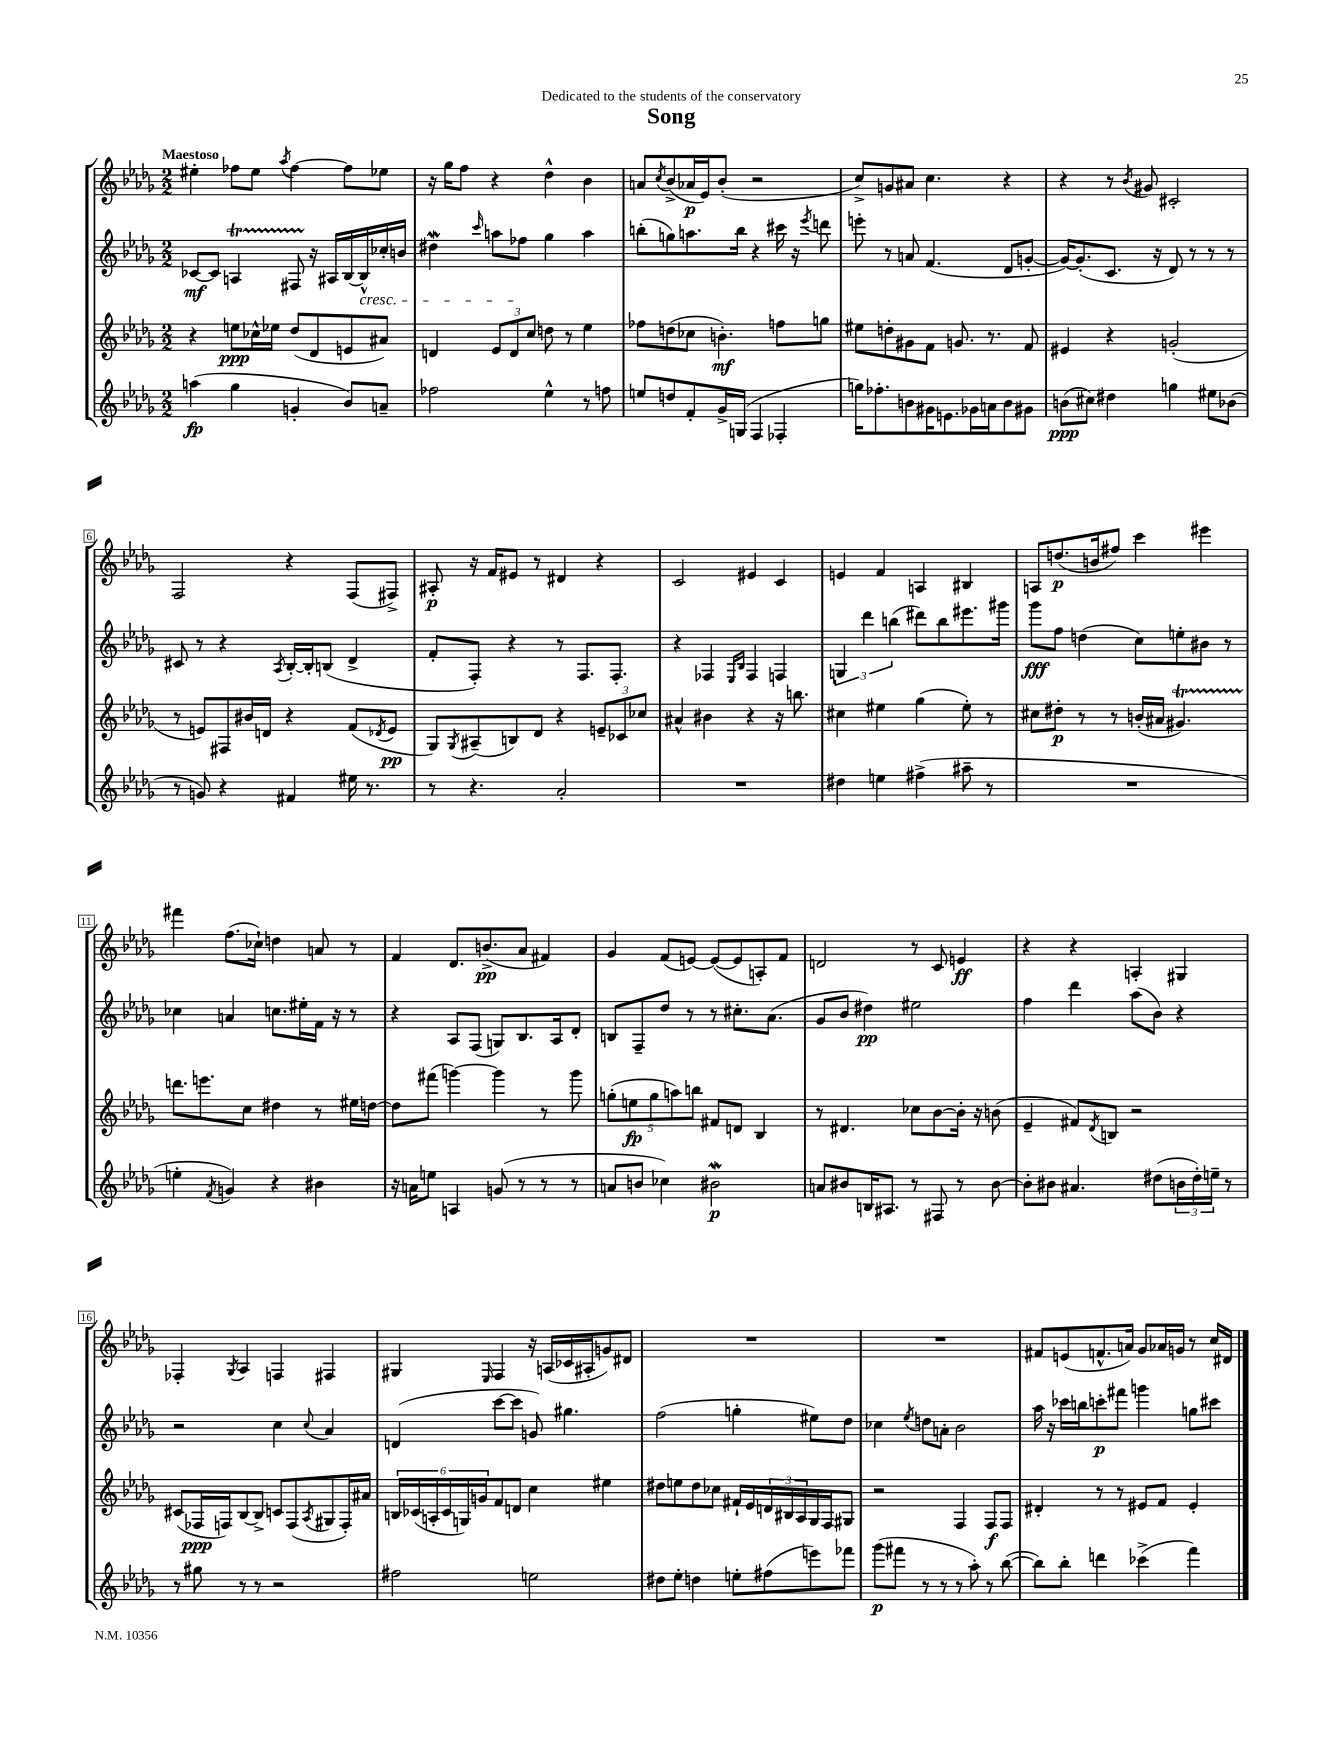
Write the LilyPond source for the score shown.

\header { title = "Song" dedication = "Dedicated to the students of the conservatory" }
<<
\new StaffGroup <<
\new Staff = "s0" {
    \clef treble \key des \major \numericTimeSignature \time 2/2 \tempo "Maestoso"
    eis''4-. fes''8 eis''8 \acciaccatura { aes''8 } fes''4~ fes''8 ees''8 |
    r16 ges''16 f''8 r4 des''4-^ bes'4 |
    a'8 \acciaccatura { c''8 } bes'8->( aes'16\p ees'16) bes'8-.( r2 |
    c''8->) g'8 ais'8 c''4. r4 |
    r4 r8 \acciaccatura { bes'8 } gis'8 cis'2-. |
    f2 r4 f8( fis8->) |
    ais8-.\p r16 f'16 eis'8 r8 dis'4 r4 |
    c'2 eis'4 c'4 |
    e'4 f'4 a4 bis4 |
    a8 d''8.\p( b'16 fis''8) c'''4 eis'''4 |
    fis'''4 f''8.( ces''16-!) d''4 a'8 r8 |
    f'4 des'8. b'8.->\pp( aes'8 fis'4) |
    ges'4 f'8( e'8~) e'8~( e'8 a8-.) f'8 |
    d'2 r8 c'8 e'4\ff |
    r4 r4 a4-. gis4 |
    fes4-. \acciaccatura { ges8 } aes4 f4 fis4 |
    gis4 \grace { ees16 } f4 r16 a16( ces'16 ais16-. g'8) dis'8 |
    R1 |
    R1 |
    fis'8 e'8( f'8.-^ a'16) ges'8 aes'16 g'16 r8 c''16 dis'16 \bar "|." |
}
\new Staff = "s1" {
    \clef treble \key des \major \numericTimeSignature \time 2/2
    ces'8~\mf ces'8 a4\startTrillSpan fis8 r16\stopTrillSpan ais16 bes16~ bes16-^\cresc ces''16-. b'16 |
    dis''4\mordent \grace { c'''16 } a''8 fes''8\! ges''4 a''4 |
    b''8-.( g''8) a''8. b''16 r4 cis'''16 r16 \acciaccatura { ees'''8 } d'''8 |
    e'''8-. r8 a'8 f'4.( des'8 g'8~-. |
    g'16~) g'8.-.( c'8. r16 des'8) r8 r8 r8 |
    cis'8 r8 r4 \acciaccatura { aes8 } bes16~-. bes16-. b8( des'4-> |
    f'8-. f8-.) r4 r8 f8. f8.-. |
    r4 fes4 \grace { ees16 bes16 } fes4 f4 |
    \tuplet 3/2 { g4 des'''4 b''4( } dis'''8) b''8 eis'''8. gis'''16 |
    ges'''8\fff f''8 d''4( c''8) e''8-. bis'8 r8 |
    ces''4 a'4 c''8. eis''16-. f'16 r16 r8 |
    r4 aes8 f8( g8) bes8. aes16 des'8-. |
    b8 f8-- des''8 r8 r8 cis''8.-. aes'8.( |
    ges'8 bes'8 dis''4\pp) eis''2 |
    f''4 des'''4 aes''8( bes'8) r4 |
    r2 c''4 \appoggiatura { c''8 } aes'4 |
    d'4( c'''8~ c'''8 g'8) gis''4. |
    f''2( g''4-. eis''8) des''8 |
    ces''4 \acciaccatura { ees''8 } d''8 a'8-. bes'2 |
    aes''16 r16 ces'''16 b''16 c'''8-.\p fis'''8 g'''4 g''8 cis'''8 \bar "|." |
}
\new Staff = "s2" {
    \clef treble \key des \major \numericTimeSignature \time 2/2
    r4 e''8\ppp ces''16-^ ees''16 des''8( des'8 e'8 ais'8) |
    d'4 \tuplet 3/2 { ees'8 d'8 c''8 } d''8 r8 ees''4 |
    fes''8 d''8( ces''8 b'4.-.\mf) f''8 g''8 |
    eis''8 d''8-. gis'8 f'8 g'8. r8. f'8 |
    eis'4 r4 g'2-.( |
    r8 e'8) fis8 bis'16 d'16 r4 f'8( \acciaccatura { des'8 } e'8\pp |
    ges8) \acciaccatura { ges8 } ais8--( b8) des'8 r4 \tuplet 3/2 { e'8-- ces'8 ces''8 } |
    ais'4-^ bis'4 r4 r16 b''8. |
    cis''4 eis''4 ges''4( eis''8-.) r8 |
    cis''8 dis''8-.\p r8 r8 b'16-.( ais'16 gis'4.\startTrillSpan) |
    d'''8.\stopTrillSpan e'''8. c''8 dis''4 r8 eis''16 d''16~ |
    d''8 fis'''8( g'''4~) g'''4 r8 g'''8 |
    \tuplet 5/4 { g''8-.( e''8\fp g''8 a''8) b''8 } fis'8 d'8 bes4 |
    r8 dis'4. ces''8 bes'8~ bes'16-. r16 b'8( |
    ees'4-- fis'8) \acciaccatura { des'8 } b8 r2 |
    cis'8( fes16\ppp f16) bes8~ bes8-> c'8 f8( \acciaccatura { aes8 } gis8 f16-.) ais'16 |
    \tuplet 6/4 { b16 ces'16( a16-. ces'16 g16) g'16 } f'8 d'8 c''4 eis''4 |
    dis''8 e''8 dis''8 ces''8 fis'16-! ees'16 \tuplet 3/2 { d'16 bis16 aes16 } ges16 f16 gis8 |
    r2 f4 f8\f f8 |
    dis'4-. r8 r8 eis'8 f'8 eis'4-. \bar "|." |
}
\new Staff = "s3" {
    \clef treble \key des \major \numericTimeSignature \time 2/2
    a''4\fp( ges''4 g'4-. bes'8) a'8-- |
    fes''2 ees''4-^ r8 f''8 |
    e''8 d''8 f'8-. ges'16-> g16( f4 fes4-. |
    g''16) fes''8.-. b'8 gis'16 e'8. ges'16 a'16 b'8 gis'8 |
    b'8\ppp( cis''8) dis''4 g''4 eis''8 bes'8( |
    r8 g'8) r4 fis'4 eis''16 r8. |
    r8 r4. aes'2-. |
    R1 |
    dis''4 e''4 fis''4->( ais''8-- r8 |
    R1 |
    e''4-. \acciaccatura { f'8 } g'4) r4 bis'4 |
    r16 a'16 e''8 a4 g'8( r8 r8 r8 |
    a'8 b'8 ces''4) bis'2\mordent\p |
    a'8 bis'8 b16 ais8. r8 fis8 r8 bis'8~ |
    bis'8-. bis'8 ais'4. dis''8( \tuplet 3/2 { b'16 dis''16-.) e''16-- } r8 |
    r8 gis''8 r8 r8 r2 |
    fis''2 e''2 |
    dis''8 ees''8-. d''4 e''8-. fis''8( e'''8) fes'''8 |
    ges'''8\p( fis'''8 r8 r8 r8 aes''8-.) r8 bes''8~( |
    bes''8) bes''8-. d'''4 ces'''4->( f'''4) \bar "|." |
}
>>
>>
\layout { \context { \Score \override BarNumber.stencil = #(make-stencil-boxer 0.1 0.3 ly:text-interface::print) } }
